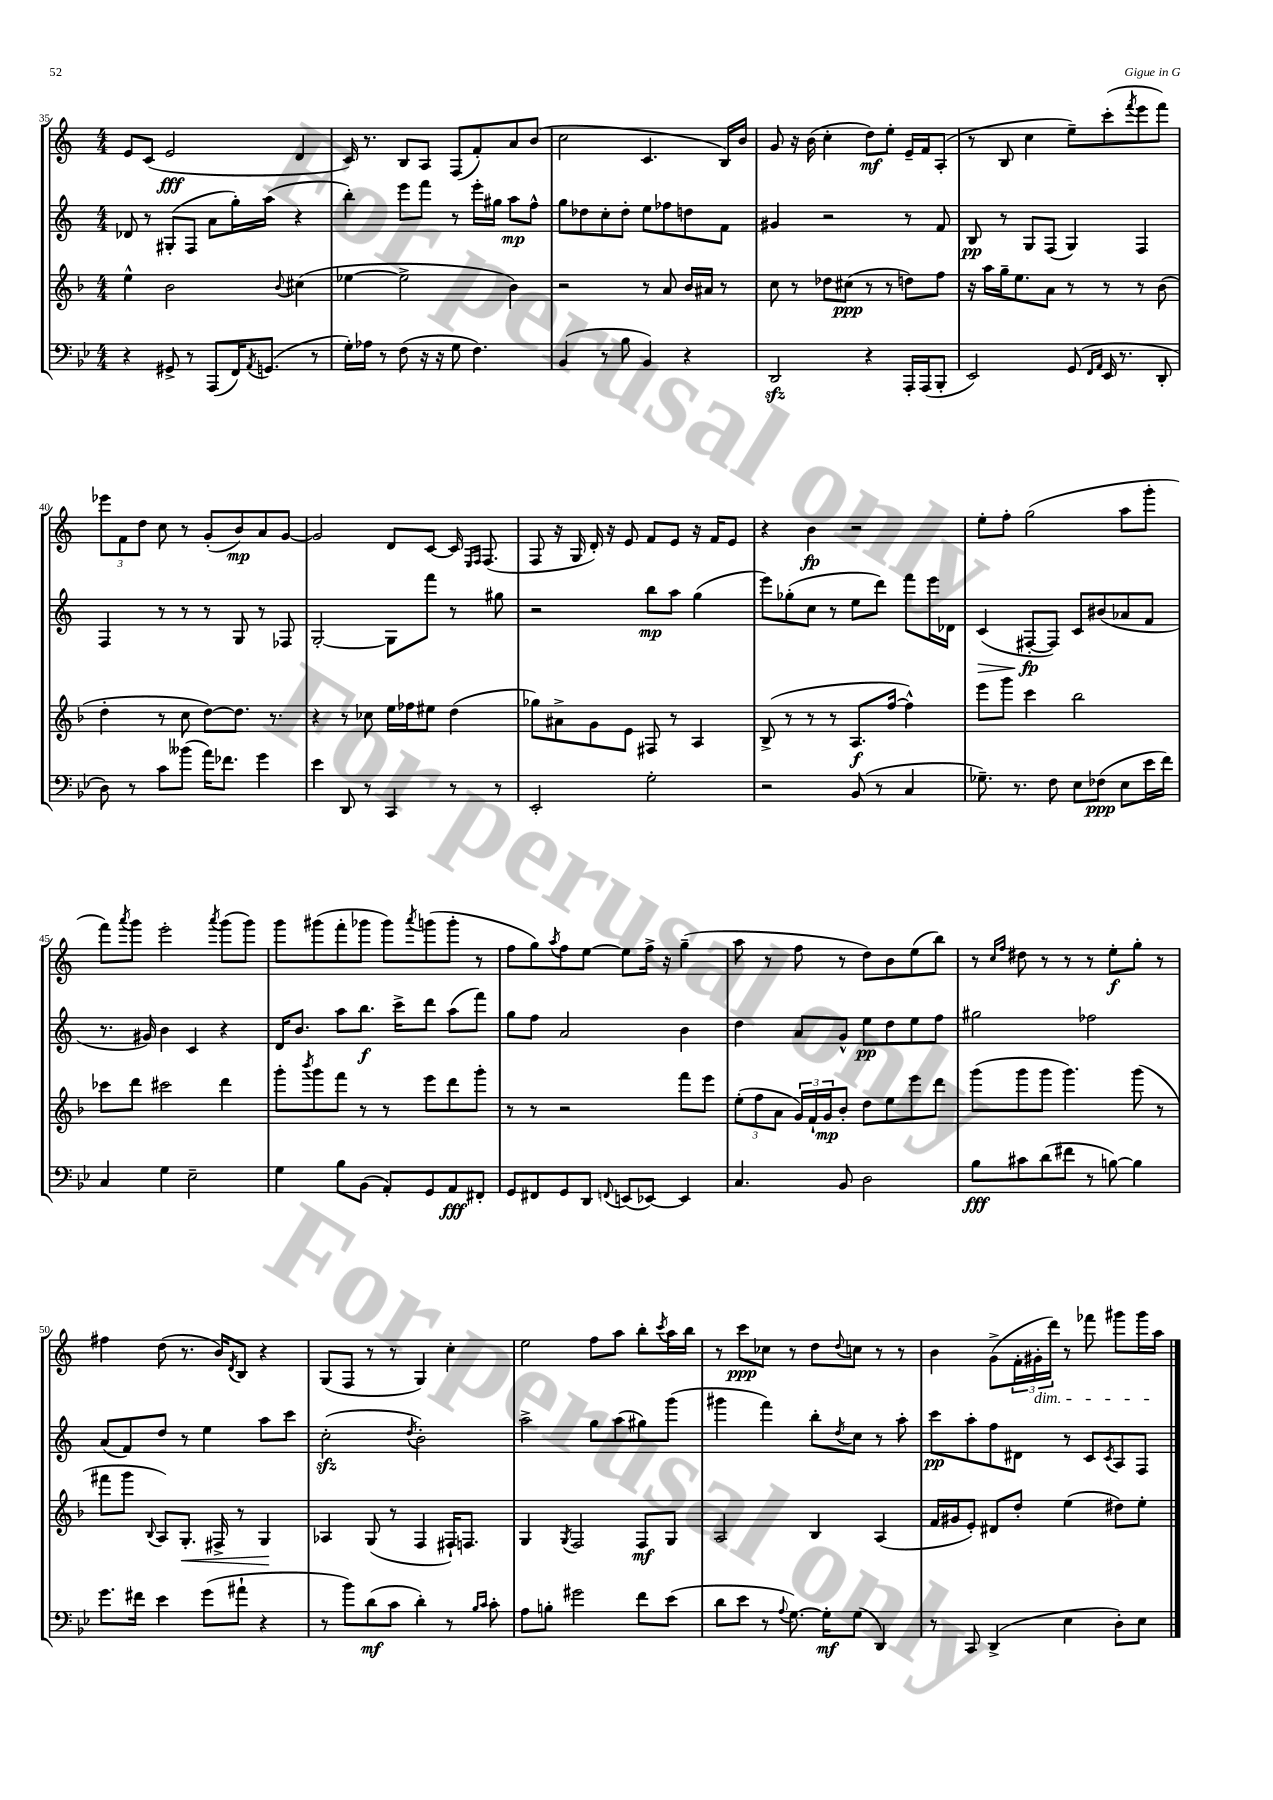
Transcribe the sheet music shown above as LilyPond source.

<<
\new StaffGroup <<
\new Staff = "s0" {
    \clef treble \key c \major \numericTimeSignature \time 4/4
    e'8 c'8( e'2\fff d'4 |
    c'16) r8. b8 a8 f8( f'8-.) a'8 b'8( |
    c''2 c'4. b16) b'16 |
    g'8 r16 b'16( c''4-. d''8\mf) e''8-. e'16-- f'16 a8-.( |
    r8 b8 c''4 e''8--) c'''8-.( \acciaccatura { f'''8 } e'''8 f'''8) |
    \tuplet 3/2 { ees'''8 f'8 d''8 } c''8 r8 g'8-.( b'8\mp) a'8 g'8~ |
    g'2 d'8 c'8~ c'16 \grace { e16 f16 } f8.( |
    f8 r16 g16 d'16-.) r16 e'8 f'8 e'8 r16 f'16 e'8 |
    r4 b'4\fp r2 |
    e''8-. f''8-. g''2( a''8 g'''8-. |
    f'''8) \acciaccatura { a'''8 } g'''8 e'''2-. \acciaccatura { a'''8 } g'''8( g'''8) |
    g'''8 gis'''8( f'''8-. ges'''8 ges'''8) \acciaccatura { a'''8 } g'''8( g'''8-. r8 |
    f''8 g''8) \acciaccatura { a''8 } f''8 e''8~ e''8 f''16-> r16 g''4--( |
    a''8 r8 f''8 r8 d''8) b'8 e''8( b''8) |
    r8 \grace { c''16 f''16 } dis''8 r8 r8 r8 e''8-.\f g''8-. r8 |
    fis''4 d''8( r8. b'16) \acciaccatura { d'8 } b8 r4 |
    g8( f8 r8 r8 g4) c''4-. |
    e''2 f''8 a''8 b''8-. \acciaccatura { c'''8 } a''16 b''16 |
    r8 c'''8\ppp ces''8 r8 d''8 \appoggiatura { d''8 } c''8 r8 r8 |
    b'4 g'8->( \tuplet 3/2 { f'16-. gis'16-.\dim d'''16) } r8 fes'''8 gis'''8 gis'''16 a''16\! \bar "|." |
}
\new Staff = "s1" {
    \clef treble \key c \major \numericTimeSignature \time 4/4
    des'8 r8 gis8-.( f8 a'8 g''16-.) a''16( r4 |
    b''4-.) e'''8 f'''8 r8 e'''16-. gis''16 a''8\mp f''8-^ |
    g''8 des''8 c''8-. des''8-. e''8 fes''8 d''8 f'8 |
    gis'4 r2 r8 f'8 |
    b8\pp r8 g8 f8( g4) f4 |
    f4 r8 r8 r8 g8 r8 fes8 |
    g2~-. g8 f'''8 r8 gis''8 |
    r2 b''8\mp a''8 g''4( |
    e'''8) ges''8-.( c''8 r8 e''8 d'''8) f'''8 e'''16 des'16 |
    c'4\>( fis8~-.\fp\! fis8) c'8 bis'8( aes'8 f'8 |
    r8. gis'16) b'4 c'4 r4 |
    d'16 b'8. a''8 b''8.\f c'''16-> d'''8 a''8( f'''8) |
    g''8 f''8 a'2 b'4 |
    d''4 a'8 g'8-^ e''8\pp d''8 e''8 f''8 |
    gis''2 fes''2 |
    a'8( f'8) d''8 r8 e''4 a''8 c'''8 |
    c''2-.\sfz( \acciaccatura { d''8 } b'2-.) |
    a''2-> g''8 a''8( gis''8) g'''8( |
    gis'''4 f'''4) b''8-. \acciaccatura { d''8 } c''8 r8 a''8-. |
    c'''8\pp a''8-. f''8 dis'8 r8 c'8 \acciaccatura { c'8 } a8 f8 \bar "|." |
}
\new Staff = "s2" {
    \clef treble \key f \major \numericTimeSignature \time 4/4
    e''4-^ bes'2 \appoggiatura { bes'8 } cis''4( |
    ees''4~ ees''2-> bes'4) |
    r2 r8 a'8 bes'16 ais'16 r8 |
    c''8 r8 des''8 cis''8\ppp( r8 r8 d''8) f''8 |
    r16 a''16 g''16-- e''8. a'8 r8 r8 r8 bes'8( |
    d''4-. r8 c''8 d''8~) d''8. r8. |
    r4 r8 ces''8 e''16 fes''16 eis''8 d''4( |
    ges''8) ais'8-> g'8 e'8 fis8 r8 a4 |
    bes8->( r8 r8 r8 a8.\f f''16~ f''4-^) |
    e'''8 g'''8 c'''4 bes''2 |
    ces'''8 d'''8 cis'''2 d'''4 |
    g'''8-. \acciaccatura { bes'''8 } g'''8 f'''8 r8 r8 e'''8 d'''8 g'''8-. |
    r8 r8 r2 f'''8 e'''8 |
    \tuplet 3/2 { e''8-.( f''8 a'8 } \tuplet 3/2 { g'16) f'16-! g'16\mp } bes'8-. d''8 e''8 e'''8 d'''8 |
    g'''8( g'''8 g'''8 g'''4.) g'''8( r8 |
    fis'''8 g'''8 \appoggiatura { bes8 } a8) g8.-.\< fis16-> r8 g4\! |
    aes4 g8( r8 f4 fis16-!) f8. |
    g4 \acciaccatura { g8 } f2 f8\mf g8 |
    a2 bes4 a4( |
    f'16 gis'16 e'8-.) dis'8 d''8-. e''4( dis''8) e''8-. \bar "|." |
}
\new Staff = "s3" {
    \clef bass \key bes \major \numericTimeSignature \time 4/4
    r4 gis,8-> r8 a,,8( f,16) \acciaccatura { a,8 } g,8.( r8 |
    g16-.) aes16 r8 f8( r16 r16 g8 f4.) |
    bes,4( r8 bes8 bes,4) r4 |
    d,2\sfz r4 a,,16-. a,,16( bes,,8-. |
    ees,2) g,8( \grace { f,16 a,16 } ees,16 r8. d,8-. |
    d8) r8 c'8 beses'8( a'16) fes'8. g'4 |
    ees'4 d,8 r8 c,4 r8 r8 |
    ees,2-. g2-. |
    r2 bes,8( r8 c4 |
    ges8.--) r8. f8 ees8 fes8\ppp( ees8 ees'16 f'16) |
    c4 g4 ees2-- |
    g4 bes8 bes,8( a,8-.) g,8 a,8\fff fis,8-. |
    g,8 fis,8 g,8 d,8 \appoggiatura { f,8 } e,8( ees,8~) ees,4 |
    c4. bes,8 d2 |
    bes8\fff cis'8 d'8( fis'8 r8 b8~) b4 |
    g'8. fis'16 ees'4 g'8( ais'8-! r4 |
    r8 bes'8) d'8\mf( c'8 d'4-.) r8 \grace { bes16 c'16 } c'8-. |
    a8 b8-. gis'2 f'8 ees'8( |
    d'8 ees'8 r8 \appoggiatura { a8 } g8.~) g16-.\mf g8( d,4) |
    r8 c,8 d,4->( ees4 d8-.) ees8 \bar "|." |
}
>>
>>
\layout { \context { \Score currentBarNumber = #35 } }
